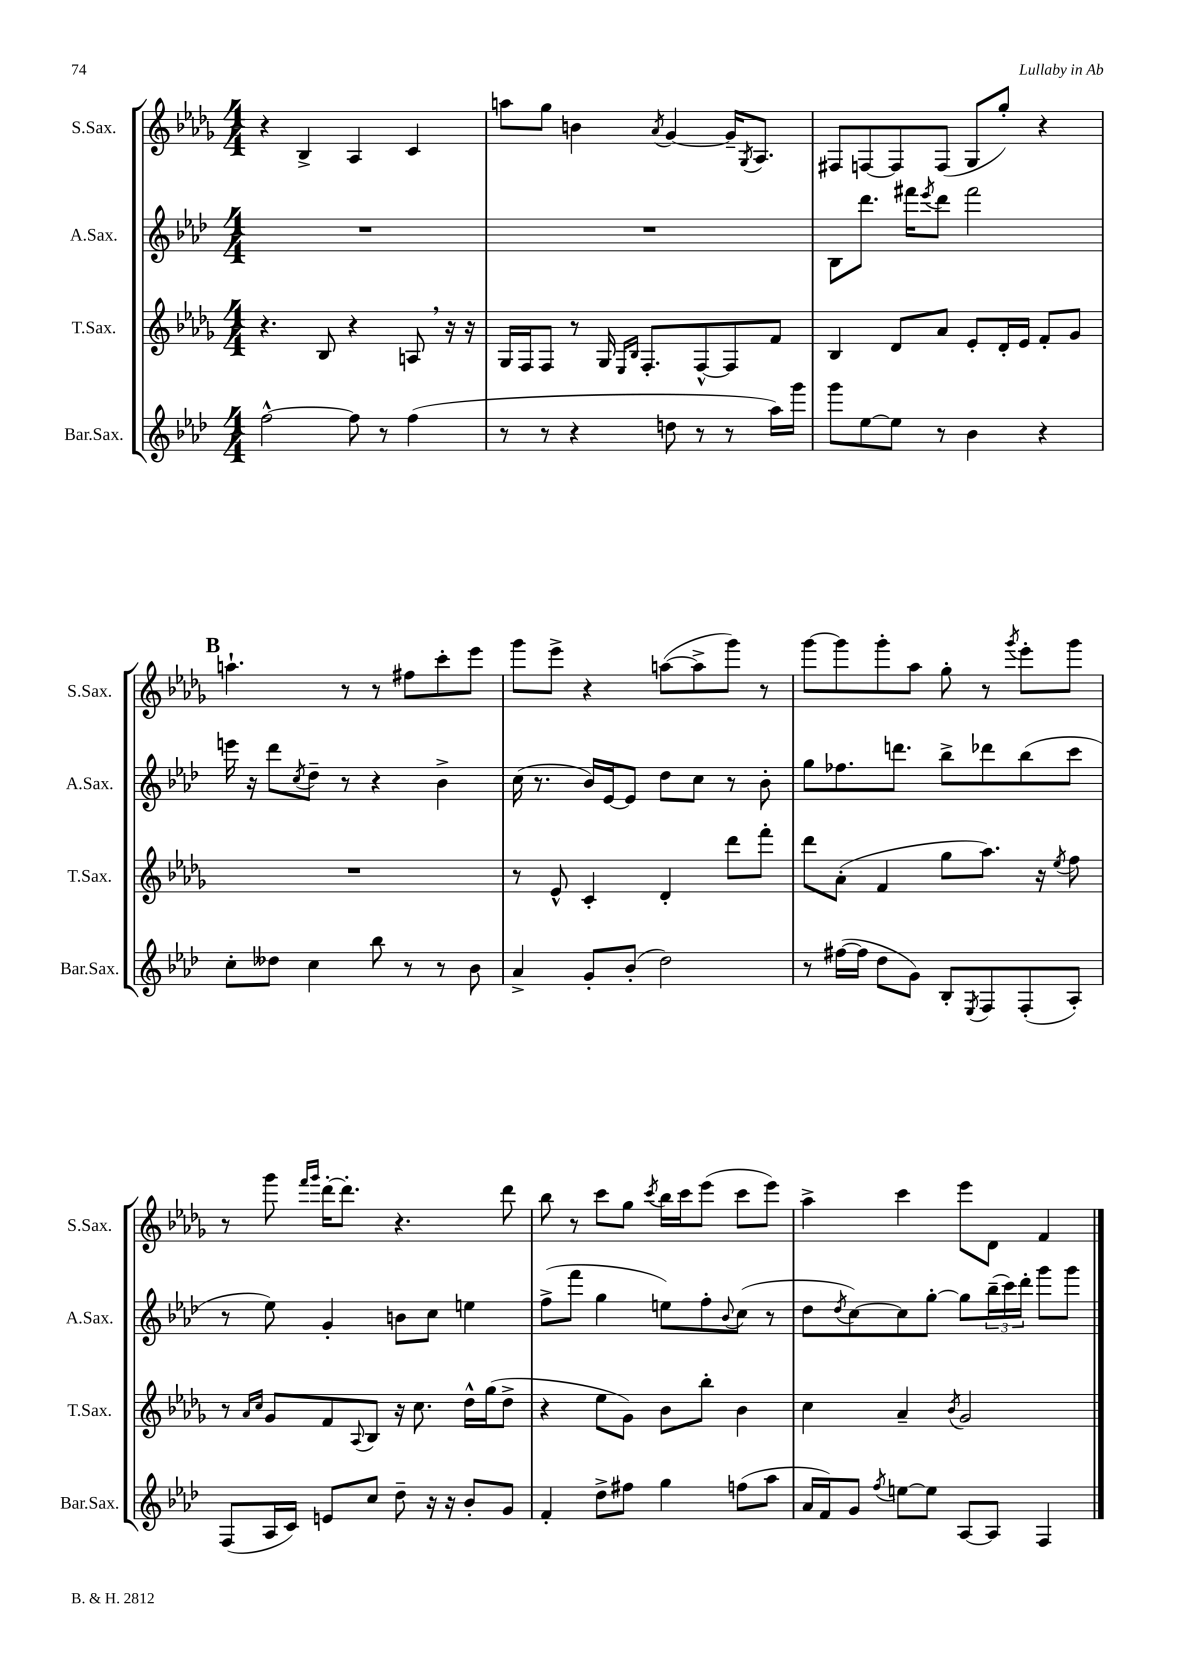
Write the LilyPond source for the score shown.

<<
\new StaffGroup <<
\new Staff = "s0" \with { instrumentName = "S.Sax." shortInstrumentName = "S.Sax." } {
    \clef treble \key des \major \numericTimeSignature \time 4/4
    r4 bes4-> aes4 c'4 |
    a''8 ges''8 b'4 \acciaccatura { aes'8 } ges'4~ ges'16-- \acciaccatura { ges8 } aes8. |
    fis8 f8~ f8 f8( ges8 ges''8-.) r4 |
    \mark \markup { \bold "B" } a''4.-! r8 r8 fis''8 c'''8-. ees'''8 |
    ges'''8 ees'''8-> r4 a''8~( a''8-> ges'''8) r8 |
    ges'''8~ ges'''8 ges'''8-. aes''8 ges''8-. r8 \acciaccatura { ges'''8 } ees'''8-. ges'''8 |
    r8 ges'''8 \grace { f'''16 ges'''16 } des'''16~-. des'''8.-. r4. des'''8 |
    bes''8 r8 c'''8 ges''8 \acciaccatura { c'''8 } bes''16 c'''16 ees'''8( c'''8 ees'''8) |
    aes''4-> c'''4 ees'''8 des'8 f'4 \bar "|." |
}
\new Staff = "s1" \with { instrumentName = "A.Sax." shortInstrumentName = "A.Sax." } {
    \clef treble \key aes \major \numericTimeSignature \time 4/4
    R1 |
    R1 |
    bes8 des'''8. fis'''16 \acciaccatura { ees'''8 } des'''8 fis'''2 |
    \mark \markup { \bold "B" } e'''16 r16 des'''8 \acciaccatura { c''8 } des''8-- r8 r4 bes'4-> |
    c''16( r8. bes'16) ees'16~ ees'8 des''8 c''8 r8 bes'8-. |
    g''8 fes''8. d'''8. bes''8-> des'''8 bes''8( c'''8 |
    r8 ees''8) g'4-. b'8 c''8 e''4 |
    f''8->( f'''8 g''4 e''8) f''8-. \appoggiatura { bes'8 } c''8( r8 |
    des''8 \acciaccatura { des''8 } c''8~) c''8 g''8~-. g''8 \tuplet 3/2 { bes''16--( c'''16) des'''16-. } g'''8 g'''8 \bar "|." |
}
\new Staff = "s2" \with { instrumentName = "T.Sax." shortInstrumentName = "T.Sax." } {
    \clef treble \key des \major \numericTimeSignature \time 4/4
    r4. bes8 r4 a8 \breathe r16 r16 |
    ges16 f16 f8 r8 ges16 \grace { ees16 bes16 } f8.-. f8~-^ f8 f'8 |
    bes4 des'8 aes'8 ees'8-. des'16-. ees'16 f'8-. ges'8 |
    \mark \markup { \bold "B" } R1 |
    r8 ees'8-^ c'4-. des'4-. des'''8 f'''8-. |
    des'''8 aes'8-.( f'4 ges''8 aes''8.) r16 \acciaccatura { ees''8 } f''8 |
    r8 \grace { aes'16 c''16 } ges'8 f'8 \appoggiatura { aes8 } bes8 r16 c''8. des''16-^ ges''16( des''8-> |
    r4 ees''8 ges'8) bes'8 bes''8-. bes'4 |
    c''4 aes'4-- \acciaccatura { bes'8 } ges'2 \bar "|." |
}
\new Staff = "s3" \with { instrumentName = "Bar.Sax." shortInstrumentName = "Bar.Sax." } {
    \clef treble \key aes \major \numericTimeSignature \time 4/4
    f''2~-^ f''8 r8 f''4( |
    r8 r8 r4 d''8 r8 r8 aes''16) g'''16 |
    g'''8 ees''8~ ees''8 r8 bes'4 r4 |
    \mark \markup { \bold "B" } c''8-. deses''8 c''4 bes''8 r8 r8 bes'8 |
    aes'4-> g'8-. bes'8-.( des''2) |
    r8 fis''16~( fis''16 des''8 g'8) bes8-. \acciaccatura { ees8 } f8 f8-.( aes8-.) |
    f8( aes16 c'16) e'8 c''8 des''8-- r16 r16 bes'8-. g'8 |
    f'4-. des''8-> fis''8 g''4 f''8( aes''8 |
    aes'16 f'16) g'8 \acciaccatura { f''8 } e''8~ e''8 aes8~ aes8 f4 \bar "|." |
}
>>
>>
\layout { \context { \Score \remove "Bar_number_engraver" } }
